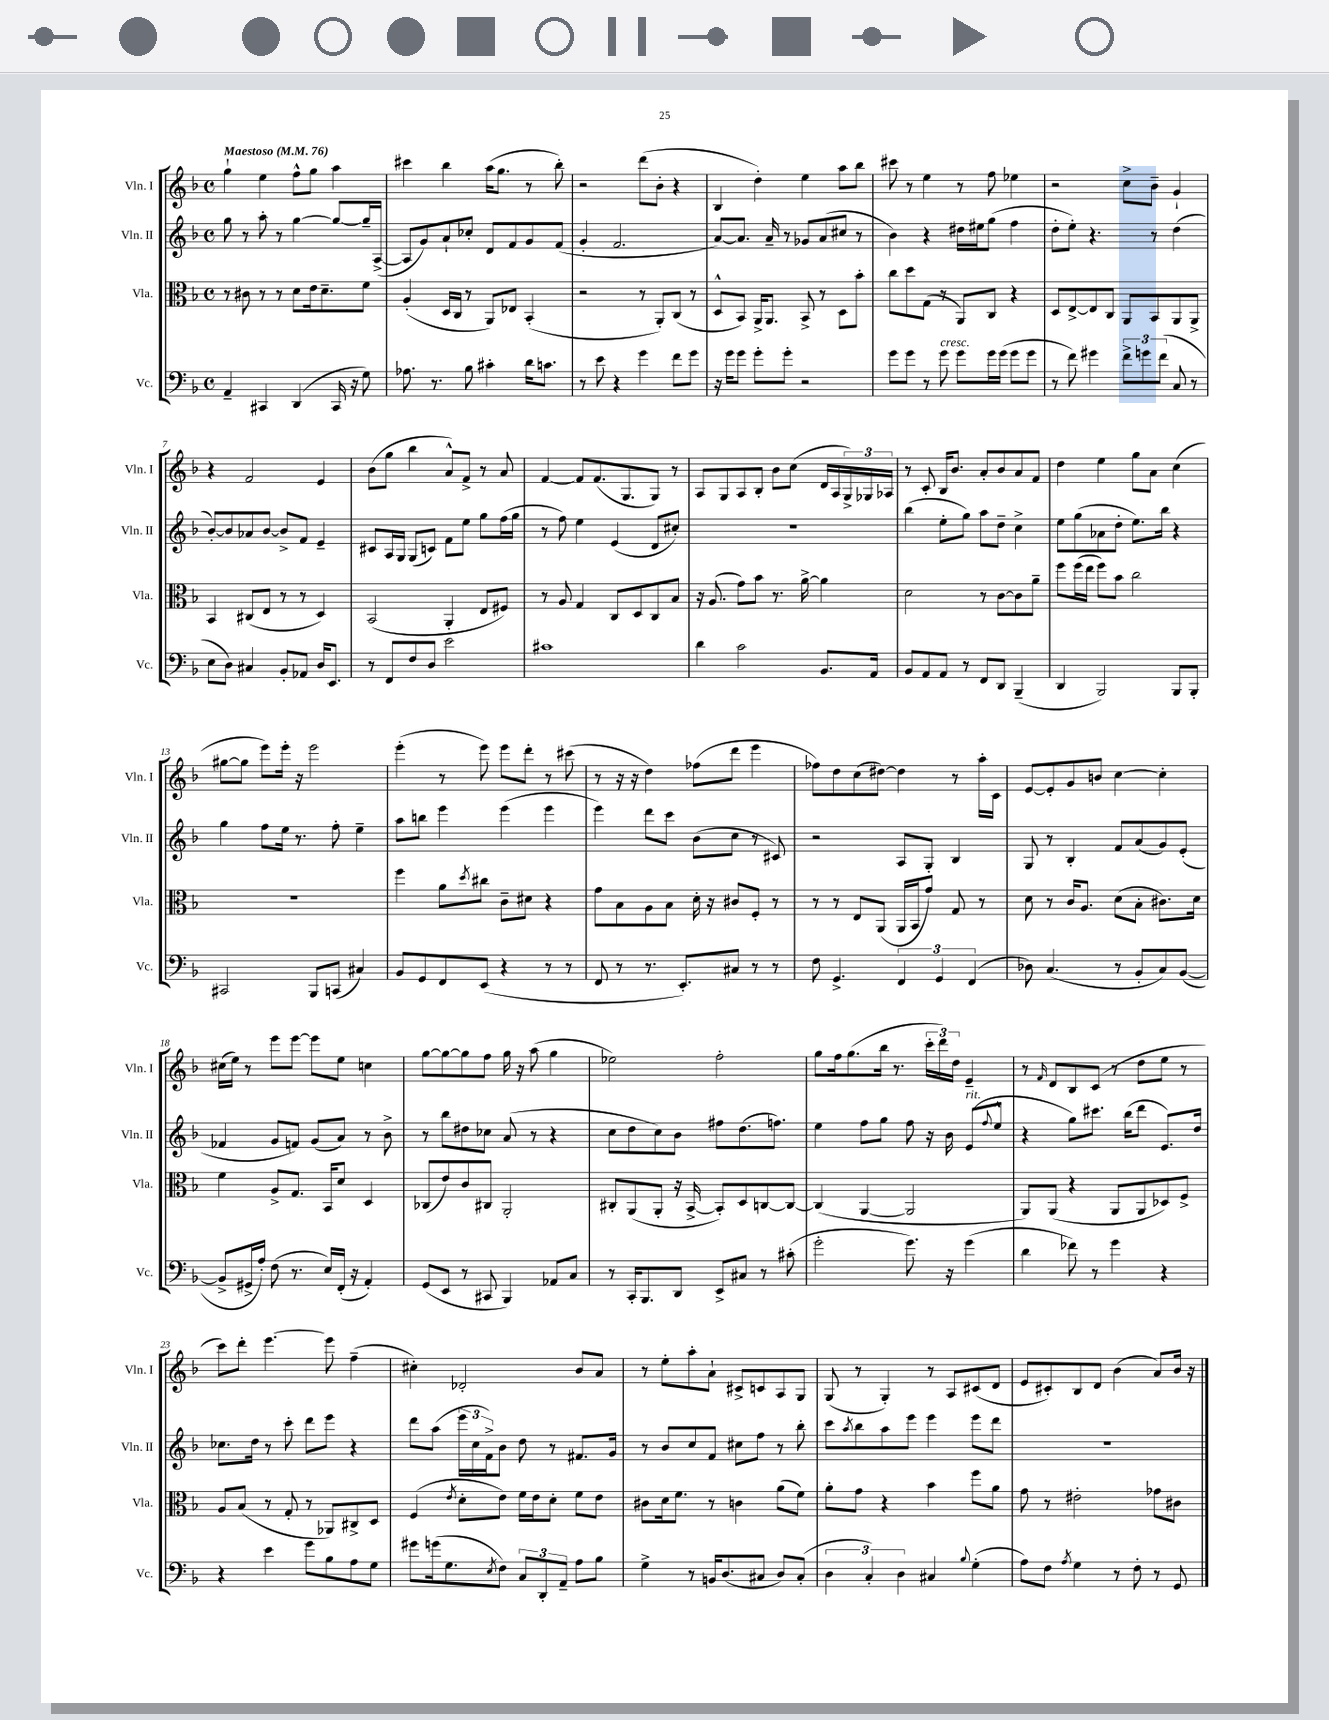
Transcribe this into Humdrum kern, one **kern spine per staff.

**kern	**kern	**kern	**kern
*staff4	*staff3	*staff2	*staff1
*clefF4	*clefC3	*clefG2	*clefG2
*k[b-]	*k[b-]	*k[b-]	*k[b-]
*M4/4	*M4/4	*M4/4	*M4/4
*met(c)	*met(c)	*met(c)	*met(c)
*MM76	*MM76	*MM76	*MM76
4AA~/	8r	8gg\	4gg`\
.	8c#\	8r	.
4CC#/	8r	8aa'\	4ee\
.	8r	8r	.
(4DD/	8d\L	[4gg\	8ff^^\L
.	16e\k	.	8gg\J
.	8.d~\	.	.
16CC#/	.	8gg/_L	4aa\
16r	.	.	.
8G\)	8f\J	16gg~/]L	.
.	.	([16A^/JJ	.
=	=	=	=
8.A-\	(4A'/	8A/]L	4ccc#\
.	.	8g/)	.
8.r	.	.	.
.	16D/LL	8a`/	4bb-\
.	16C/JJ	.	.
8B-\	8r	8cc-'/J	.
4c#'\	8AA/L)	8d/L	(16aa\LK
.	.	.	8.gg\J
.	8E-/J	8f/	.
16d\LK	(4BB-'/	8g/	8r
8.c\J	.	.	.
.	.	(8f/J	8bb-'\)
=	=	=	=
8r	2r	4g'/	2r
8e\	.	.	.
4r	.	2.f/	.
4g\	8r	.	(8ddd\L
.	8AA'/L)	.	8b-'\J
8f\L	(8C/J	.	4r
8g\J	8r	.	.
=	=	=	=
16r	8D^^/L	[8a/L)	4B-/
16g\LK	.	.	.
8g\J	8BB-/J)	8.a/]J	.
8g'\L	16AA^/LK	.	4dd'\)
.	8.AA/J	16a~/	.
8g'\J	.	8r	.
2r	8BB-^/	8g-/L	4ee\
.	8r	(8a/	.
.	8D\L	8cc#/J	8aa\L
.	8b-'\J	8r	8bb-\J
=	=	=	=
8g\L	8cc\L	4b-\)	8ccc#\
8g\J	8dd\	.	8r
8r	(8G\J	4r	4ee\
8g\	8r	.	.
8g\L	8AA/L)	16dd#\LL	8r
.	.	16ee#\J	.
16g\L	8C/J	(8gg\J	8ff\
(16g\JJ	.	.	.
8g\L	4r	4ff\	4ee-\
8g\J	.	.	.
=	=	=	=
8r	8D/L	8dd'\L	2r
8f\)	[8E^/	8ee'\J)	.
4g#\	8E/]	4.r	.
.	8C/J	.	.
12f^\L	8AA/L	.	8cc^\L
12g\	.	.	.
.	8BB-/	8r	8b-~\J
(12f\J	.	.	.
8C/	8AA/	(4dd\	4g`/
8r	8AA^/J	.	.
=	=	=	=
8E\L	4BB-/	[8b-'/L)	4r
8D\J)	.	8b-/]	.
4C#/	(8C#/L	8a-/	2f/
.	8E/J	[8b-/J	.
8BB-'/L	8r	8b-^/]L	.
8AA-/J	8r	8f/J	.
16D/LK	4D/)	4e~/	4e/
8.EE/J	.	.	.
=	=	=	=
8r	(2BB-/	8c#/L	(8b-\L
8FF/L	.	16A/L	8gg\J
.	.	16G/JJ	.
8F/	.	(8G/L	4bb-\
8D/J	.	8c/J)	.
2e\	4AA'/	8f\L	8a^^/L)
.	.	8ee\J	8f^/J
.	8E/L	8gg\L	8r
.	8F#/J)	(16ff\L	8a/
.	.	16gg\JJ	.
=	=	=	=
1c#	8r	8r	[4f/
.	8A/	8ff\)	.
.	4G/	4ee\	8f/]L
.	.	.	(8.f/
.	8C/L	(4e/	.
.	.	.	8.G/
.	8D/	.	.
.	8C/	8d/L	8G/J)
.	8B-/J	8cc#'/J)	8r
=	=	=	=
4d\	16r	1r	8A/L
.	(8.A/	.	.
.	.	.	8G/
2c\	8g\L)	.	8A/
.	8b-\J	.	8B-'/J
.	8.r	.	8b-\L
.	.	.	(8cc\J
.	[16a^\	.	.
8.BB-/L	4a\]	.	16d/LL
.	.	.	16A/
.	.	.	24G^/)
.	.	.	24G-/
16AA/Jk	.	.	.
.	.	.	24A-/JJ
=	=	=	=
8BB-/L	2d\	(4bb-\	8r
8AA/	.	.	8c'/
8AA/J	.	8ee'\L	16B-/LK
.	.	.	8.b-/J
8r	.	8gg\J)	.
8FF/L	8r	8aa\L	8a'/L
8DD/J	[8c\L	8dd~\J	8b-/
(4BBB-~/	8c\]	4cc^\	8a/
.	8a~\J	.	8f/J
=	=	=	=
4DD/	8ff\L	8ee\L	4dd\
.	(16ff\L	(8gg\	.
.	16ee\JJ	.	.
2BBB-/)	8ff\L)	8a-\	4ee\
.	8b-\J	8dd'\J	.
.	2cc\	8.ee\L)	8gg\L
.	.	.	8a\J
.	.	16bb-\Jk	.
8BBB-/L	.	4r	(4cc\
8BBB-'/J	.	.	.
=	=	=	=
2CC#/	1r	4gg\	[8gg#\L
.	.	.	8gg#\]J
.	.	8ff\L	8eee\L)
.	.	16ee\Jk	16eee'\Jk
.	.	8.r	16r
8BBB-/L	.	.	2eee\
(8CC/J	.	8ff'\	.
4C#/)	.	4ee~\	.
=	=	=	=
8BB-/L	4ff\	8aa\L	(4eee'\
8GG/	.	8bb\J	.
8FF/	8a\L	4eee\	8r
.	8qdd/	.	.
(8EE/J	8cc#\J	.	8eee\)
4r	8c~\L	(4eee\	8eee\L
.	8d#\J	.	8ddd'\J
8r	4r	4eee\	8r
8r	.	.	(8ccc#\
=	=	=	=
8FF/	8g\L	4eee\)	8r
8r	8B-\	.	16r
.	.	.	16r
8.r	8A\	8ddd\L	4dd\)
.	8B-\J	8ccc\J	.
8.EE'/L)	.	.	.
.	16d'\	(8b-\L	(8ff-\L
.	16r	.	.
8C#/J	8c#/L	8cc\J	8ddd\J
8r	8F'/J	8r	4eee\
8r	8r	8c#/)	.
=	=	=	=
8F\	8r	2r	8ff-\L)
4.GG^/	8r	.	8dd\
.	8E/L	.	(8cc\
.	(8AA/J	.	[8dd#\J)
6FF/	16AA/LL	8A/L	4dd#\]
.	16BB-/J	.	.
.	8g/J)	8G'/J	.
6GG/	.	.	.
.	8G/	4B-/	8r
(6FF/	.	.	.
.	8r	.	16aa'\LL
.	.	.	16c\JJ
=	=	=	=
8D-\)	8d\	8G/	[8e/L
(4.C/	8r	8r	8e'/]
.	16c/LK	4B-'/	8g/
.	8.A/J	.	.
.	.	.	8b/J
8r	(8d\L	8f/L	[4cc\
8BB-'/L	8B-'\J	(8a/	.
8C/)	8.c#\L)	8g/)	4cc'\]
([8BB-/J	.	(8e'/J	.
.	16d\Jk	.	.
=	=	=	=
8BB-^/]L	4f\	4f-/	(16cc#\LL
.	.	.	16ee\JJ)
16GG#^/L	.	.	8r
16A'/JJ)	.	.	.
(8F\	8A^/L	8g/L	8eee\L
8.r	8.G/J	8f/J)	[8eee\J
.	.	(8g/L	8eee\]L
16E/LL)	16BB-/LK	.	.
(16FF'/JJ	8d/J	8a/J)	8ee\J
16r	.	.	.
4AA'/)	4D/	8r	4cc\
.	.	8b-^\	.
=	=	=	=
(8GG/L	(8C-/L	8r	[8gg\L
8EE/J	8e/)	8bb-\L	8gg\_
8r	8c/	8dd#\	8gg\]
8CC#/	8C#/J	8cc-\J	8ff\J
4BBB-/)	2AA'/	(8a/	16gg\
.	.	.	16r
.	.	8r	(8aa\
8AA-/L	.	4r	4gg\
8C/J	.	.	.
=	=	=	=
8r	8C#'/L	8cc\L	2ee-\)
16CC'/LK	(8AA/	8dd\	.
8.BBB-/	.	.	.
.	8AA'/J	8cc\)	.
8DD/J	16r	8b-\J	.
.	[16BB-^/	.	.
8EE^/L	8BB-'/]L)	8ff#\L	2ff'\
8C#/J	8D/	(8.dd\	.
8r	[8C/	.	.
.	.	8.ff\J)	.
(8c#'\	8C/_J	.	.
=	=	=	=
2g'\	(4C/]	4ee\	8gg\L
.	.	.	16ff\k
.	.	.	(8.gg\
.	[4AA/	8ff\L	.
.	.	8gg\J	16bb-\Jk
.	.	.	8.r
8.g\)	2AA/]	8ff\	.
.	.	16r	24ccc'\LL
.	.	.	24ddd\)
16r	.	16b-\	.
.	.	.	24dd\JJ
(4g\	.	(8e/L	4e~/
.	.	8qqff/	.
.	.	8ee^^/J	.
=	=	=	=
4d\	8AA/L)	4r	8r
.	.	.	16qqf/
.	(8AA/J	.	8d/L
8f-\)	4r	8gg\L)	8B-/
8r	.	8.ccc#\J	(8c/J
4g\	8AA/L	.	8r
.	.	(16bb-\LK	.
.	8AA/	8ddd\J	8dd\L
4r	8D-/)	8.e/L)	8ee\J
.	8F^/J	.	8r
.	.	16dd/Jk	.
=	=	=	=
4r	8A/L	8.cc-\L	8ccc\L)
.	(8B-/J	.	8ddd'\J
.	.	16dd\Jk	.
4e\	8r	8r	[4.eee\
.	8G'/	8ccc'\	.
8g\L	8r	8ddd\L	.
8B-\	8AA-/L)	8eee\J	8eee\]
8A\	8C#^/	4r	(4ff~\
8G\J	8D/J	.	.
=	=	=	=
8g#\L	(4F/	8ddd\L	4cc#'\)
(16g\k	.	(8aa\J	.
8.G\	.	.	.
.	8qe/	.	.
.	8d'\L	24eee\LL	2d-'/
.	.	24cc\	.
.	.	24f^\J)	.
8qE/	.	.	.
8F\J)	8e\J)	8b-\J	.
12C/L	16f\LL	8dd\	.
.	16e\J	.	.
12DD'/	.	.	.
.	8d'\J	8r	.
12AA~/J	.	.	.
8A\L	8f\L	8.f#/L	8b-/L
8B-\J	8e\J	.	8a/J
.	.	16g/Jk	.
=	=	=	=
4G^\	8c#\L	8r	8r
.	16d\k	8b-/L	8ee'\L
.	8.f\J	.	.
8r	.	8cc/	8aa'\
16BB/LK	8r	8f/J	8a`\J
(8.D/	.	.	.
.	4c\	8cc#\L	8c#^/L
8C#/J	.	8ff\J	8c/
8D/L)	(8a\L	8r	8A/
(8C#'/J	8f\J)	8bb-'\	8G/J
=	=	=	=
6D\	8a'\L	8ccc\L	(8G/
.	.	8qaa/	.
.	8g\J	8bb-\	8r
6C'/)	.	.	.
.	4r	8aa\	4G'/)
6D\	.	.	.
.	.	8eee\J	.
4C#/	4b-\	4eee\	8r
.	.	.	8A/L
8qqB-/	.	.	.
(4G'\	8ff\L	8eee\L	(8c#/
.	8a\J	8ddd\J	8d/J
=	=	=	=
8A\L)	8g\	1r	8e/L
8F\J	8r	.	8c#'/)
8qA/	.	.	.
4G\	2e#'\	.	8B-/
.	.	.	8d/J
8r	.	.	(4b-\
8F'\	.	.	.
8r	8g-\L	.	8a/L)
8GG/	8c#\J	.	16b-/Jk
.	.	.	16r
==	==	==	==
*-	*-	*-	*-
